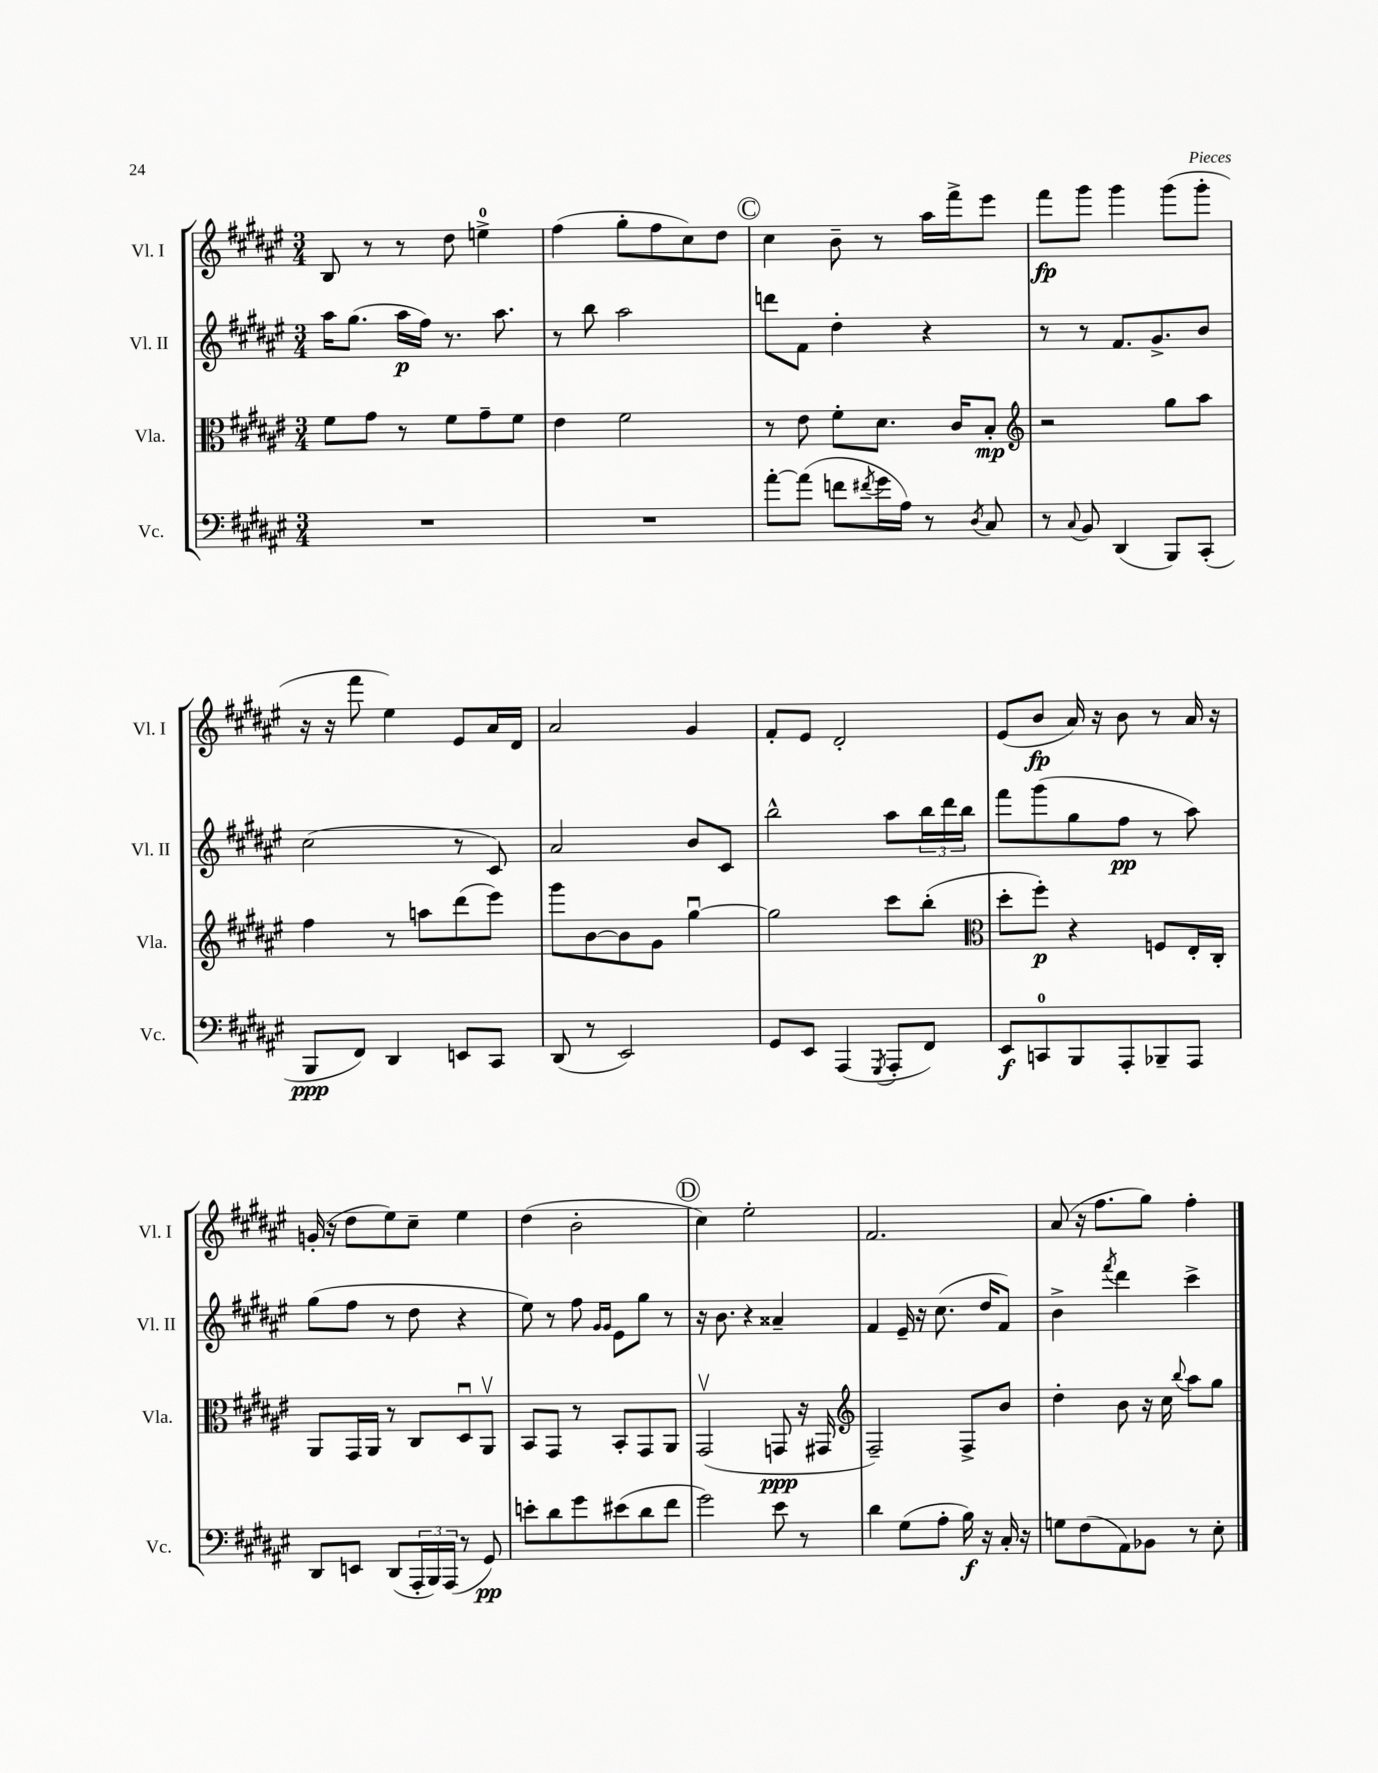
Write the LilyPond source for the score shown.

<<
\new StaffGroup <<
\new Staff = "s0" \with { instrumentName = "Vl. I" shortInstrumentName = "Vl. I" } {
    \clef treble \key fis \major \numericTimeSignature \time 3/4
    b8 r8 r8 dis''8 e''4-0-> |
    fis''4( gis''8-. fis''8 cis''8) dis''8 |
    \mark \markup { \circle "C" } cis''4 b'8-- r8 ais''16 fis'''16-> eis'''8 |
    fis'''8\fp gis'''8 gis'''4 gis'''8( gis'''8-. |
    r16 r16 fis'''8 eis''4) eis'8 ais'16 dis'16 |
    ais'2 gis'4 |
    fis'8-. eis'8 dis'2-. |
    eis'8( b'8\fp ais'16) r16 b'8 r8 ais'16 r16 |
    g'16-.( r16 dis''8 eis''8) cis''8-- eis''4 |
    dis''4( b'2-. |
    \mark \markup { \circle "D" } cis''4) eis''2-. |
    fis'2. |
    ais'8( r16 fis''8. gis''8) fis''4-. \bar "|." |
}
\new Staff = "s1" \with { instrumentName = "Vl. II" shortInstrumentName = "Vl. II" } {
    \clef treble \key fis \major \numericTimeSignature \time 3/4
    ais''16 gis''8.( ais''16\p fis''16) r8. ais''8. |
    r8 b''8 ais''2 |
    \mark \markup { \circle "C" } d'''8 fis'8 dis''4-. r4 |
    r8 r8 fis'8. gis'8.-> b'8 |
    cis''2( r8 cis'8) |
    ais'2 b'8 cis'8 |
    b''2-^ ais''8 \tuplet 3/2 { b''16 dis'''16 b''16 } |
    fis'''8 gis'''8( gis''8 fis''8\pp r8 ais''8) |
    gis''8( fis''8 r8 dis''8 r4 |
    eis''8) r8 fis''8 \grace { gis'16 gis'16 } eis'8 gis''8 r8 |
    \mark \markup { \circle "D" } r16 b'8. r4 aisis'4-- |
    fis'4 eis'16-- r16 cis''8.( dis''16 fis'8) |
    b'4-> \acciaccatura { fis'''8 } dis'''4 cis'''4-> \bar "|." |
}
\new Staff = "s2" \with { instrumentName = "Vla." shortInstrumentName = "Vla." } {
    \clef alto \key fis \major \numericTimeSignature \time 3/4
    fis'8 gis'8 r8 fis'8 gis'8-- fis'8 |
    eis'4 fis'2 |
    \mark \markup { \circle "C" } r8 eis'8 fis'8-. dis'8. cis'16 b8-.\mp |
    \clef treble r2 gis''8 ais''8 |
    fis''4 r8 a''8 dis'''8( eis'''8) |
    gis'''8 b'8~ b'8 gis'8 gis''4~\downbow |
    gis''2 cis'''8 b''8-.( |
    \clef alto dis''8-. fis''8-.\p) r4 f8 eis16-. cis16-. |
    ais,8 gis,16 ais,16 r8 cis8 dis8\downbow ais,8\upbow |
    b,8 gis,8 r8 b,8-. gis,8 ais,8 |
    \mark \markup { \circle "D" } gis,2\upbow( g,8\ppp r16 gis,16 |
    \clef treble fis2--) fis8-> b'8 |
    dis''4-. b'8 r16 cis''16 \appoggiatura { b''8 } ais''8 gis''8 \bar "|." |
}
\new Staff = "s3" \with { instrumentName = "Vc." shortInstrumentName = "Vc." } {
    \clef bass \key fis \major \numericTimeSignature \time 3/4
    R2. |
    R2. |
    \mark \markup { \circle "C" } ais'8~-. ais'8( f'8 \acciaccatura { fis'8 } gis'16 ais16) r8 \acciaccatura { dis8 } cis8 |
    r8 \appoggiatura { cis8 } b,8 dis,4( b,,8) cis,8-.( |
    b,,8\ppp fis,8) dis,4 e,8 cis,8 |
    dis,8( r8 eis,2) |
    gis,8 eis,8 ais,,4( \acciaccatura { gis,,8 } ais,,8-. fis,8) |
    eis,8\f c,8-0 b,,8 ais,,8-. bes,,8-- ais,,8 |
    dis,8 e,8 dis,8( \tuplet 3/2 { ais,,16-. b,,16) ais,,16( } r8 gis,8\pp) |
    e'8-. dis'8 gis'8 eis'8( dis'8 fis'8 |
    \mark \markup { \circle "D" } gis'2) eis'8 r8 |
    dis'4 gis8( ais8-. b16\f) r16 cis16-. r16 |
    g8 fis8( ais,8) bes,8 r8 eis8-. \bar "|." |
}
>>
>>
\layout { \context { \Score \remove "Bar_number_engraver" } }
